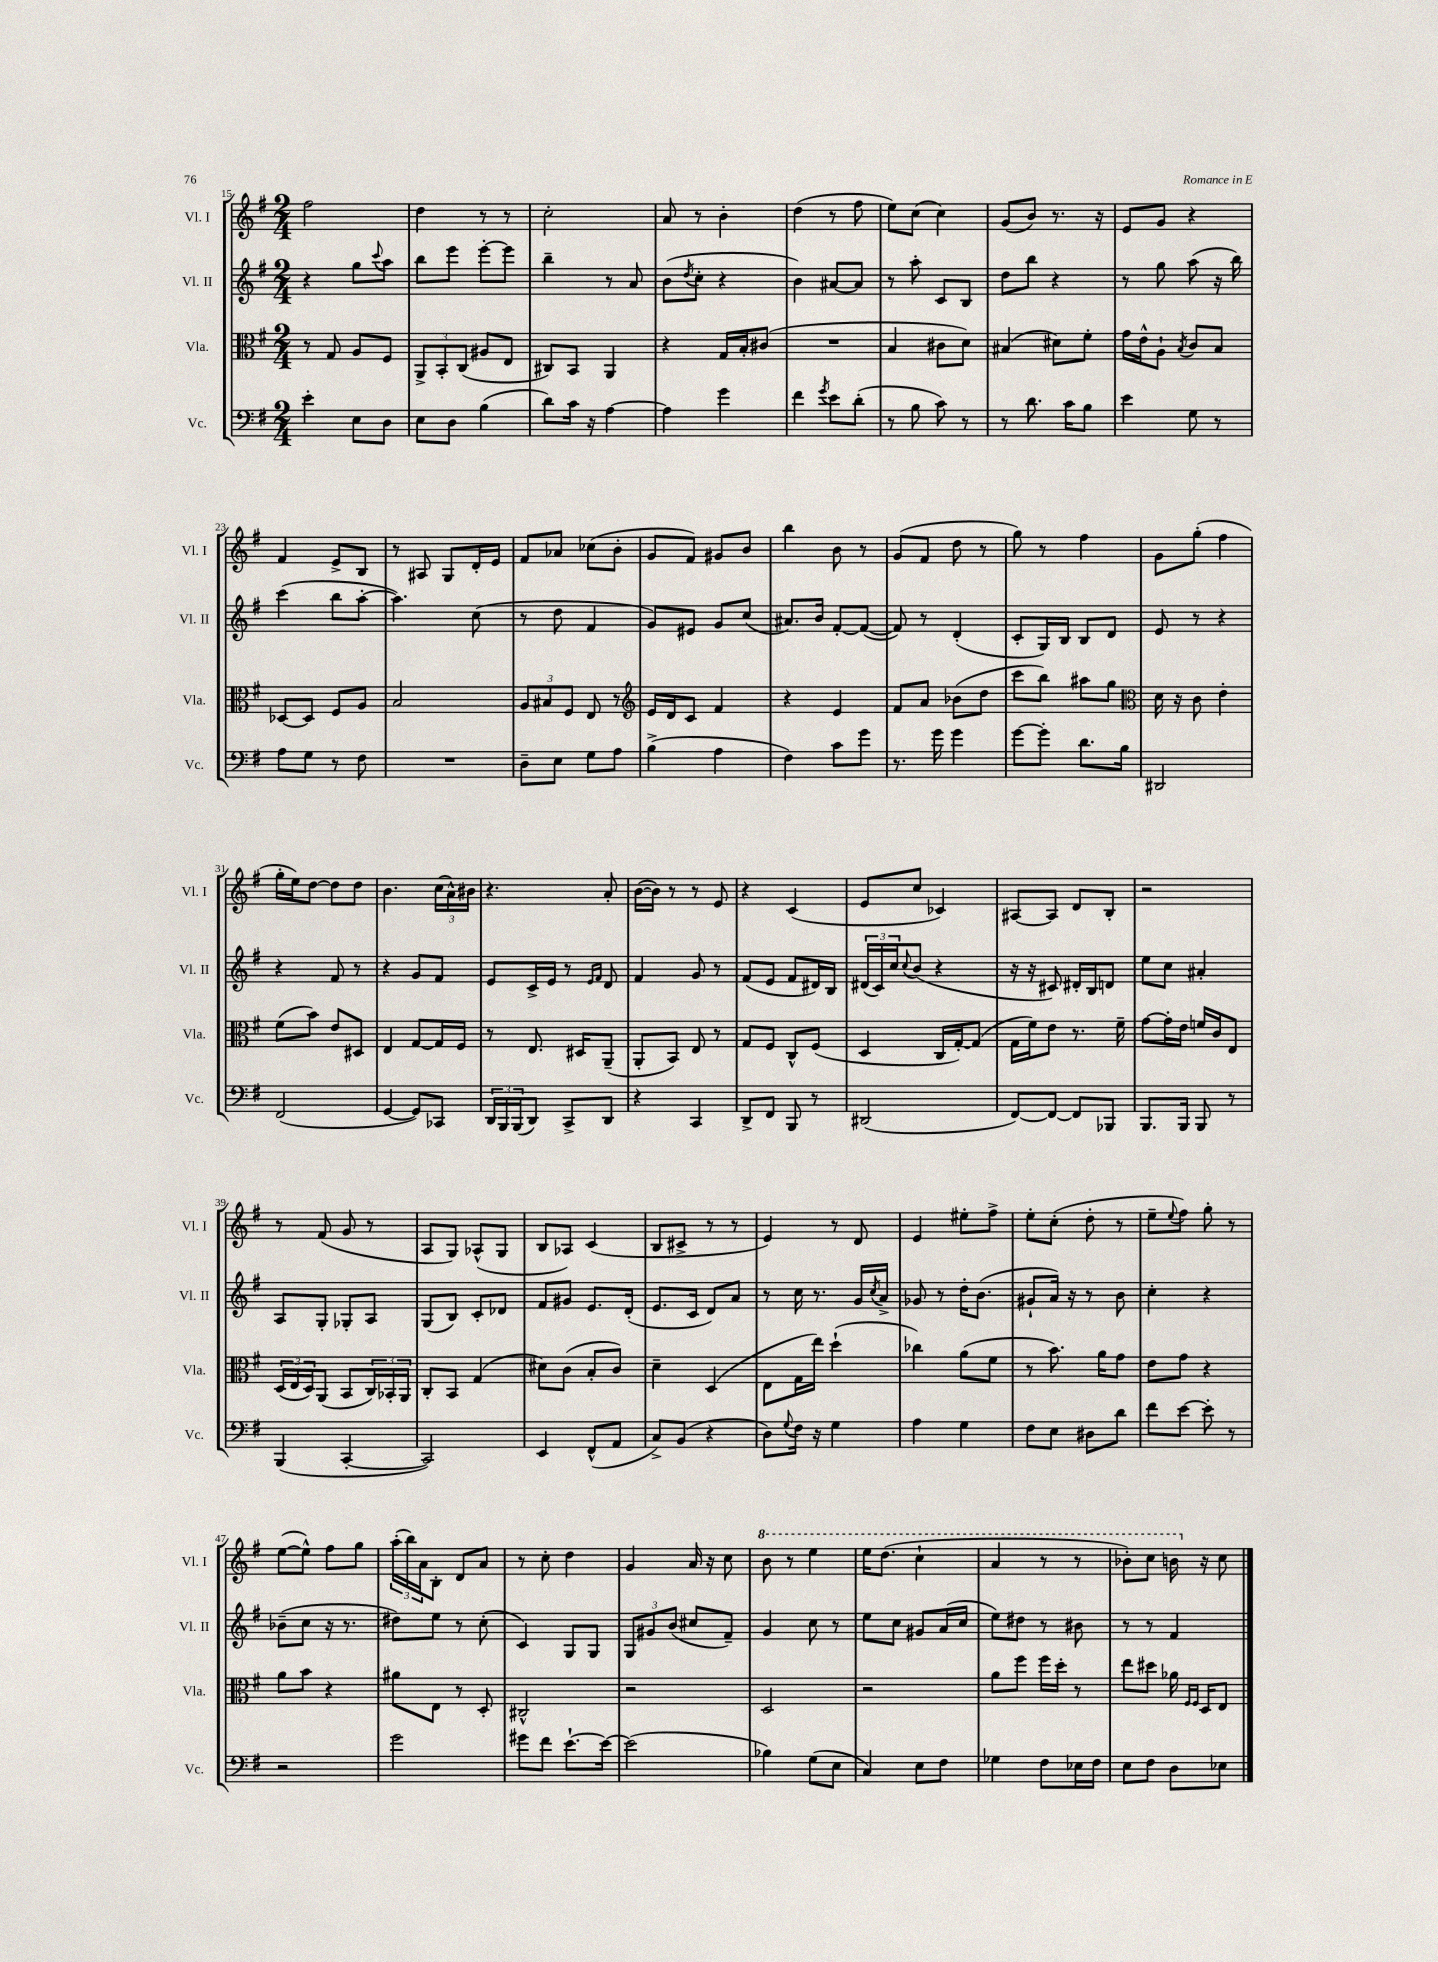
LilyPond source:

<<
\new StaffGroup <<
\new Staff = "s0" \with { instrumentName = "Vl. I" shortInstrumentName = "Vl. I" } {
    \clef treble \key g \major \numericTimeSignature \time 2/4
    fis''2 |
    d''4 r8 r8 |
    c''2-. |
    a'8 r8 b'4-. |
    d''4( r8 fis''8 |
    e''8) c''8( c''4) |
    g'8( b'8) r8. r16 |
    e'8 g'8 r4 |
    fis'4 e'8-> b8 |
    r8 ais8 g8 d'16-. e'16 |
    fis'8 aes'8 ces''8( b'8-. |
    g'8 fis'8) gis'8 b'8 |
    b''4 b'8 r8 |
    g'8( fis'8 d''8 r8 |
    g''8) r8 fis''4 |
    g'8 g''8-.( fis''4 |
    g''16-. e''16) d''8~ d''8 d''8 |
    b'4. \tuplet 3/2 { c''16( a'16-^) bis'16 } |
    r4. a'8-. |
    b'16~( b'16) r8 r8 e'8 |
    r4 c'4( |
    e'8 c''8 ces'4) |
    ais8~ ais8 d'8 b8-. |
    r2 |
    r8 fis'8( g'8 r8 |
    a8 g8) aes8-^( g8 |
    b8 aes8) c'4( |
    b8 cis'8-> r8 r8 |
    e'4) r8 d'8 |
    e'4 eis''8-. fis''8-> |
    e''8-. c''8-.( d''8-. r8 |
    e''8-- \appoggiatura { e''8 } fis''8) g''8-. r8 |
    e''8~( e''8-^) fis''8 g''8 |
    \tuplet 3/2 { a''16-.( b''16) a'16 } b8-. d'8 a'8 |
    r8 c''8-. d''4 |
    g'4 a'16 r16 c''8 |
    \ottava #1 b''8 r8 e'''4 |
    e'''16 d'''8.( c'''4-! |
    a''4 r8 r8 |
    bes''8-.) c'''8 b''16 \ottava #0 r16 c''8 \bar "|." |
}
\new Staff = "s1" \with { instrumentName = "Vl. II" shortInstrumentName = "Vl. II" } {
    \clef treble \key g \major \numericTimeSignature \time 2/4
    r4 g''8 \appoggiatura { c'''8 } a''8 |
    b''8 e'''8 e'''8~-. e'''8 |
    b''4-- r8 a'8 |
    b'8( \acciaccatura { d''8 } c''8-. r4 |
    b'4) ais'8~ ais'8 |
    r8 a''8-. c'8 b8 |
    d''8 b''8 r4 |
    r8 g''8 a''8( r16 b''16) |
    c'''4( b''8 a''8~-. |
    a''4.) c''8( |
    r8 d''8 fis'4 |
    g'8) eis'8 g'8 c''8( |
    ais'8.) b'16 fis'8~-. fis'8~( |
    fis'8) r8 d'4-.( |
    c'8-. g16) b16 b8 d'8 |
    e'8 r8 r4 |
    r4 fis'8 r8 |
    r4 g'8 fis'8 |
    e'8 c'16-> e'16 r8 \grace { e'16 fis'16 } d'8 |
    fis'4 g'8 r8 |
    fis'8( e'8 fis'8 dis'16) b16 |
    \tuplet 3/2 { dis'16( c'16) c''16 } \appoggiatura { c''8 } b'8( r4 |
    r16 r16 cis'8) dis'16-. b16 d'8 |
    e''8 c''8 ais'4-. |
    a8 g8-. ges8-. a8 |
    g8( b8) c'8-. des'8 |
    fis'8 gis'8 e'8. d'16-.( |
    e'8. c'16 d'8) a'8 |
    r8 c''16 r8. g'16 \acciaccatura { c''8 } a'16-> |
    ges'8 r8 d''16-. b'8.( |
    gis'8-! a'16) r16 r8 b'8 |
    c''4-. r4 |
    bes'8--( c''8 r16 r8. |
    dis''8) e''8 r8 c''8-.( |
    c'4) g8 g8 |
    \tuplet 3/2 { g8 gis'8 b'8( } cis''8 fis'8--) |
    g'4 c''8 r8 |
    e''8 c''8 gis'8 a'16( c''16 |
    e''8) dis''8 r8 bis'8 |
    r8 r8 fis'4 \bar "|." |
}
\new Staff = "s2" \with { instrumentName = "Vla." shortInstrumentName = "Vla." } {
    \clef alto \key g \major \numericTimeSignature \time 2/4
    r8 g8 a8 fis8 |
    \tuplet 3/2 { a,8-> b,8-. c8( } ais8 e8 |
    cis8) b,8 a,4 |
    r4 g16 b16-. cis'8( |
    R2 |
    b4 cis'8 d'8) |
    bis4( dis'8) fis'8-. |
    g'16 e'16-^ a8-! \acciaccatura { b8 } c'8 b8 |
    des8~ des8 fis8 a8 |
    b2 |
    \tuplet 3/2 { a8 bis8 fis8 } e8 r8 |
    \clef treble e'16 d'16 c'8 fis'4 |
    r4 e'4 |
    fis'8 a'8 bes'8( d''8 |
    c'''8 b''8) ais''8 g''8 |
    \clef alto d'16 r16 c'8 e'4-. |
    fis'8( b'8) e'8 dis8 |
    e4 g8~ g16 fis16 |
    r8 e8. dis16 a,8--( |
    a,8-. b,8) e8 r8 |
    g8 fis8 c8-^ fis8( |
    d4 c16 g16~-.) g8( |
    g16 fis'16) e'8 r8. fis'16-- |
    g'8~ g'16-. e'16 f'16 c'16 e8 |
    \tuplet 3/2 { d16( e16 d16) } a,8( b,8 \tuplet 3/2 { c16) bes,16-. a,16 } |
    c8-. b,8 g4( |
    dis'8) c'8( b8-. c'8) |
    d'4-- d4( |
    e8 g16 e''16) d''4-!( |
    ces''4) a'8( fis'8 |
    r8 b'8.) a'16 g'8 |
    e'8 g'8 r4 |
    a'8 b'8 r4 |
    ais'8 e8 r8 d8-. |
    cis2-^ |
    r2 |
    d2 |
    r2 |
    a'8 fis''8 fis''16 d''16-. r8 |
    e''8 dis''8 aes'16 \grace { fis16 fis16 } d16 e8 \bar "|." |
}
\new Staff = "s3" \with { instrumentName = "Vc." shortInstrumentName = "Vc." } {
    \clef bass \key g \major \numericTimeSignature \time 2/4
    e'4-. e8 d8 |
    e8 d8 b4( |
    d'8) c'16 r16 a4~ |
    a4 g'4 |
    fis'4 \acciaccatura { g'8 } e'8 d'8-.( |
    r8 b8 c'8) r8 |
    r8 d'8. c'16 b8 |
    e'4 g8 r8 |
    a8 g8 r8 fis8 |
    R2 |
    d8-- e8 g8 a8 |
    b4->( a4 |
    fis4) c'8 g'8 |
    r8. g'16 g'4 |
    g'8~ g'8-. d'8. b16 |
    dis,2 |
    fis,2( |
    g,4~ g,8) ces,8 |
    \tuplet 3/2 { d,16 b,,16 b,,16( } d,8) c,8-> d,8 |
    r4 c,4 |
    d,8-> fis,8 b,,8 r8 |
    dis,2( |
    fis,8~) fis,8~ fis,8 bes,,8 |
    b,,8. b,,16 b,,8 r8 |
    b,,4( c,4~-. |
    c,2) |
    e,4 fis,8-^( a,8 |
    c8->) b,8( r4 |
    d8) \appoggiatura { g8 } fis16 r16 g4 |
    a4 g4 |
    fis8 e8 dis8 d'8 |
    fis'8 e'8~ e'8-. r8 |
    r2 |
    g'2 |
    gis'8 fis'8 e'8.~-! e'16~ |
    e'2( |
    bes4) g8( e8 |
    c4) e8 fis8 |
    ges4 fis8 ees16 fis16 |
    e8 fis8 d8 ees8 \bar "|." |
}
>>
>>
\layout { \context { \Score currentBarNumber = #15 } }
